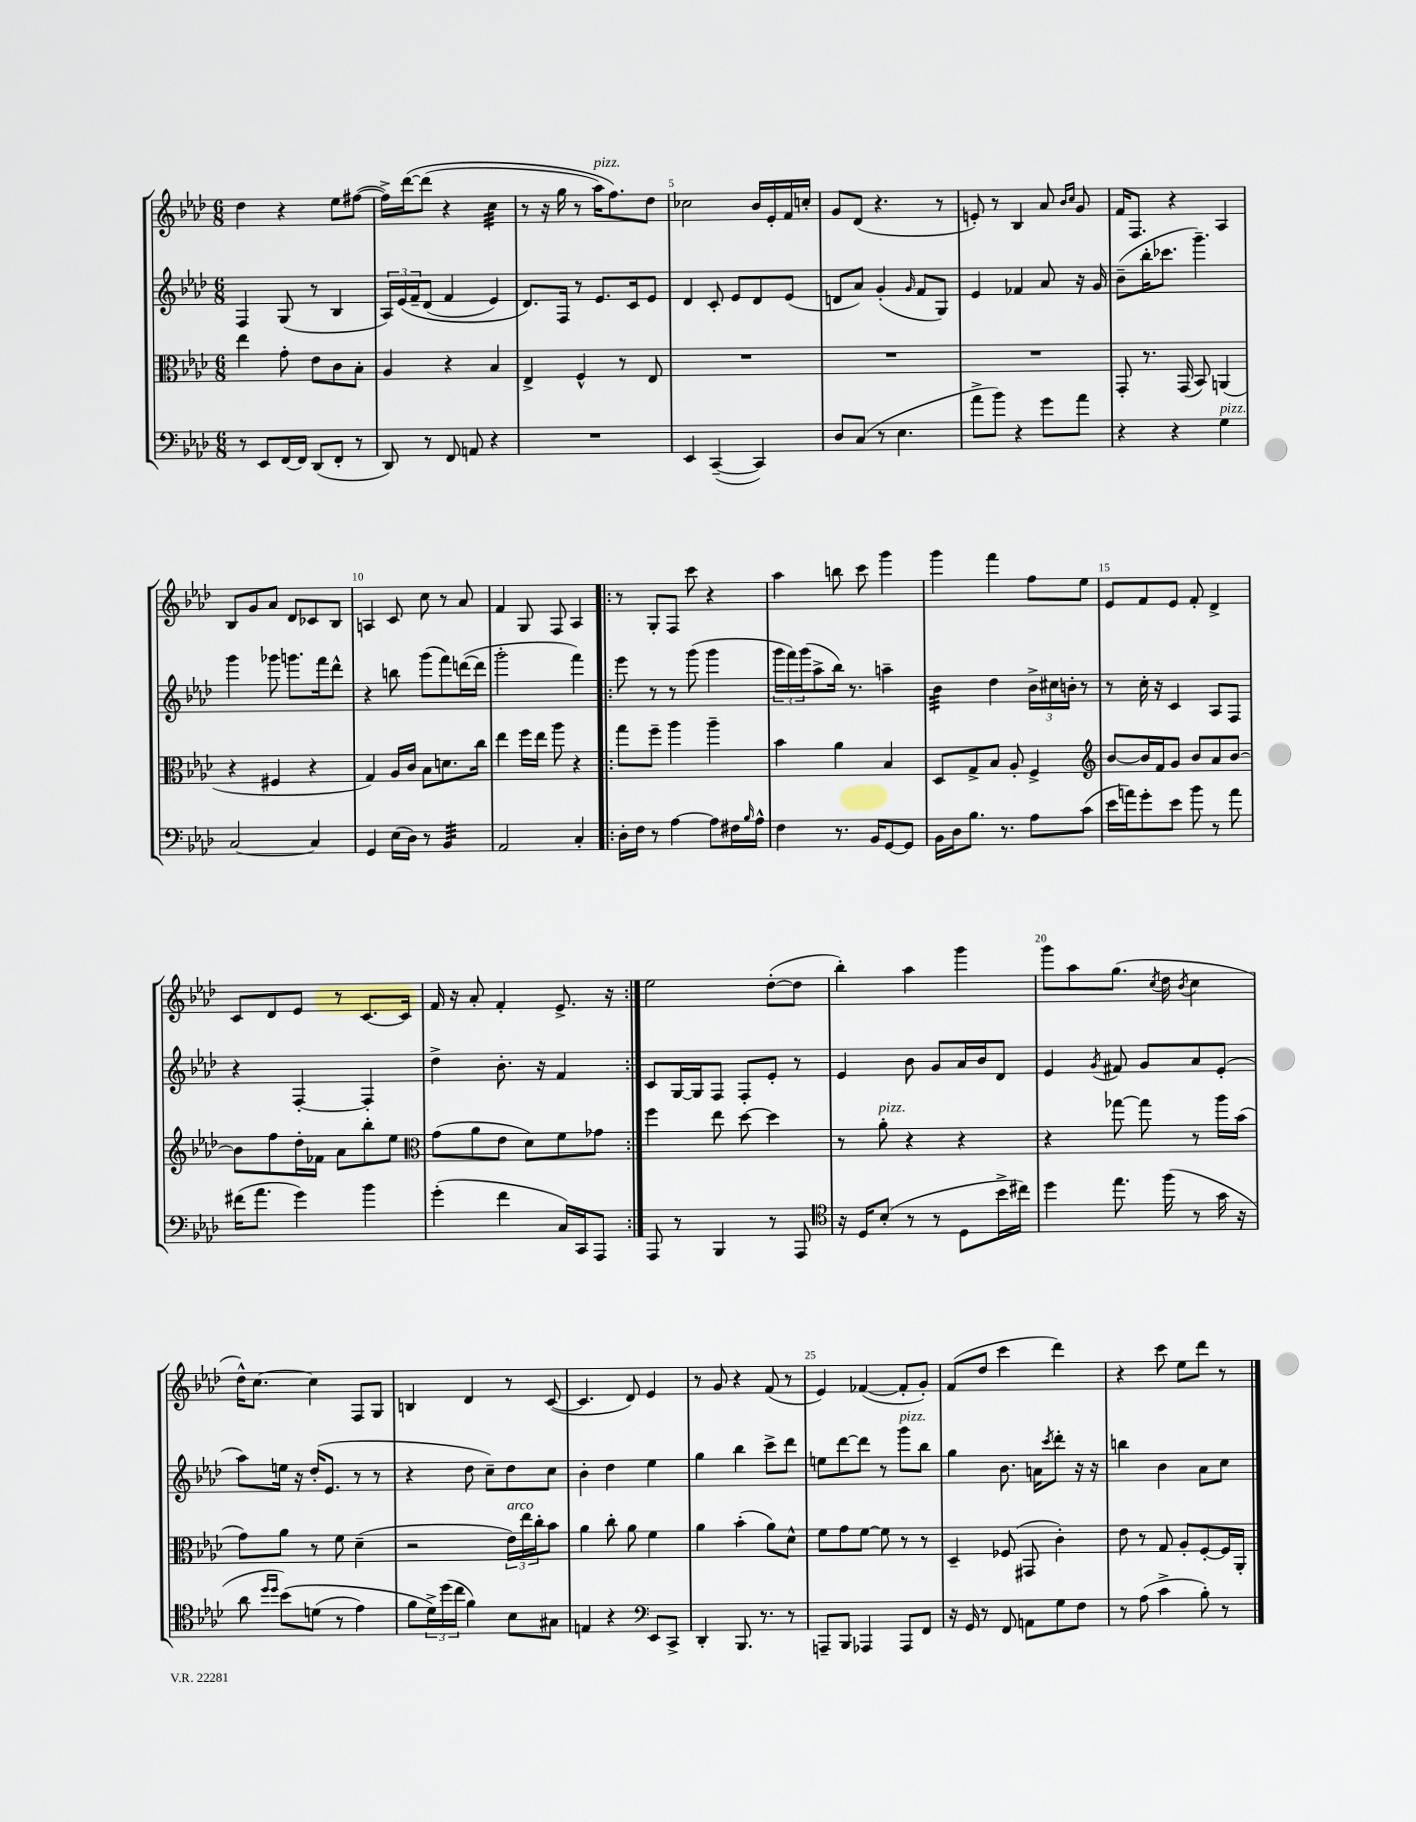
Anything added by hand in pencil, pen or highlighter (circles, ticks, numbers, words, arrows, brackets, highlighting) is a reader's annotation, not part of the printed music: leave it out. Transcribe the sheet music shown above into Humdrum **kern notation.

**kern	**kern	**kern	**kern
*staff4	*staff3	*staff2	*staff1
*clefF4	*clefC3	*clefG2	*clefG2
*k[b-e-a-d-]	*k[b-e-a-d-]	*k[b-e-a-d-]	*k[b-e-a-d-]
*M6/8	*M6/8	*M6/8	*M6/8
8r	4ee-	4F	4dd-
8EE-	.	.	.
[16FF	8g'	(8G	4r
16FF]	.	.	.
(8DD-	8e-	8r	.
8FF'	8c	4B-	8ee-
8r	8B-'	.	([8ff#
=	=	=	=
8DD-)	4A-	24A-)	16ff#^])
.	.	&(24e-	.
.	.	.	&([16ddd-
.	.	24f~	.
8r	.	(8d-	(8ddd-]
8FF	4r	4f	4r
8AA	.	.	.
4r	4B-	4e-)	4cc
=	=	=	=
2.r	4E-^	8.d-&)	8r
.	.	.	16r
.	.	16F	16gg
.	4F^^	8r	8r
.	.	8.e-	16aa-)
.	.	.	8.ff&)
.	8r	.	.
.	.	16c	.
.	8E-	8e-	8dd-
=	=	=	=
4EE-	2.r	4d-	2cc-
([4CC~	.	8c'	.
.	.	8e-	.
4CC])	.	8d-	16b-
.	.	.	16e-'
.	.	(8e-	16f
.	.	.	16cc'
=	=	=	=
8D-	2.r	8d	8g
(8C	.	8a-)	(8d-
8r	.	(4g'	4.r
4.E-	.	.	.
.	.	16qqg	.
.	.	8f	.
.	.	8G)	8r
=	=	=	=
8a-^	2.r	4e-	8e')
8b-)	.	.	8r
4r	.	4f-	4B-
8g	.	8a-	8a-
.	.	.	16qqb-
.	.	.	16qqcc
8a-	.	16r	8g
.	.	16g	.
=	=	=	=
4r	8GG'	(8b-~	16f
.	.	.	8.F
.	8.r	16bb-'	.
.	.	8.ccc-	.
4r	.	.	4r
.	(16GG	.	.
.	8BB-)	4.ggg~)	.
4G	(4AA	.	4A-
=	=	=	=
[2C	4r	4ggg	8B-
.	.	.	8g
.	4F#	8ggg-	8a-
.	.	8.ggg	8d-
4C]	4r	.	8c-
.	.	16fff	.
.	.	8ddd-^^	8B-
=	=	=	=
4GG	4G)	4r	4A
(16E-	16A-	8bb	8c
16D-)	16c	.	.
8r	8B-	(8ggg	8cc
4BB-	8.d	8fff)	8r
.	.	([16ddd	8a-
.	16cc	16ddd]	.
=	=	=	=
2AA-	4ee-	2ggg'	4f
.	16ff	.	8G
.	16ee-	.	.
.	8aa-	.	8F
4C'	4r	4fff)	4A-
=!|:	=!|:	=!|:	=!|:
16D-'	8gg	8eee-	8r
16F	.	.	.
8r	8ff~	8r	8G'
[4A-	4aa-	8r	8F
.	.	(8ggg	8ccc
8A-]	4aa-~	4ggg	4r
16F#	.	.	.
16qqB-	.	.	.
16A-^^	.	.	.
=	=	=	=
4F	4b-	24ggg	4aa-
.	.	24fff)	.
.	.	(24ggg	.
.	.	8aa-^	.
8.r	4a-	16bb-)	8bb
.	.	8.r	.
.	.	.	8ccc
16BB-	.	.	.
[8GG	4B-	4aa~	4ggg
8GG]	.	.	.
=	=	=	=
16BB-	8D-	4b-	4ggg
16D-	.	.	.
8.B-	8G^	.	.
.	8B-	4dd-	4fff
8.r	.	.	.
.	8A-'	.	.
8A-	4F^	24b-^	8ff
.	.	24cc#	.
.	.	24b'	.
(8c	.	8r	8ee-
=	=	=	=
*	*clefG2	*	*
16e-	[8b-	8r	8e-
16a)	.	.	.
8g'	16b-]	16cc'	8f
.	16f	16r	.
8e-	8g	4c	8e-
8b-	8b-	.	8f'
8r	8a-	8A-	4d-^
8a	[8b-	8F	.
=	=	=	=
(16f#	8b-]	4r	8c
8.a-	.	.	.
.	8ff	.	8d-
4g)	16dd-'	[4F'	8e-
.	16f-	.	.
.	8a-	.	8r
4b-	8bb-'	4F']	[8.c
.	8ee-	.	.
.	.	.	16c]
=	=	=	=
*	*clefC3	*	*
(4g'	(8g	4dd-^	16f
.	.	.	16r
.	8a-	.	8a-'
4f	8e-	8.b-'	4f'
.	8d-)	.	.
.	.	16r	.
16C)	8f	4f	8.e-^
16CC	.	.	.
8AAA-	8g-	.	.
.	.	.	16r
=:|!	=:|!	=:|!	=:|!
8AAA-	4ff	8c	2ee-
8r	.	[16G	.
.	.	16G]	.
4BBB-	8ee-	8F	.
.	[8dd-	8F'	.
8r	4dd-]	8e-'	([8dd-'
8AAA-	.	8r	8dd-]
=	=	=	=
*clefC4	*	*	*
16r	8r	4e-	4bb-')
16D-	.	.	.
(8B-'	8a-'	.	.
8r	4r	8b-	4aa-
8r	.	8g	.
8D-	4r	16a-	4ggg
.	.	16b-	.
16b-^	.	8d-	.
16cc#)	.	.	.
=	=	=	=
4dd-	4r	4e-	8ggg
.	.	.	8aa-
.	.	8qg	.
8.ee-	[8gg-	8f#	(8.gg
.	8gg-]	8g	.
.	.	.	8qcc
(16ff	.	.	16dd-
.	.	.	8qb-
8r	8r	8a-	4cc
16g	16aa-	(8e-'	.
16r	(16b-	.	.
=	=	=	=
8a-	8g)	8aa-)	16dd-^^)
.	.	.	[8.cc
16qqdd-	.	.	.
16qqdd-	.	.	.
&(8b-)	8a-	16ee	.
.	.	16r	.
(8d	8r	(16dd-'	4cc]
.	.	8.e-	.
8r	8f	.	.
4e-)	(4d-~	8r	8F
.	.	8r	8G
=	=	=	=
8f	2r	4r	4B
24d-^&)	.	.	.
(24dd-	.	.	.
24cc	.	.	.
4f)	.	8dd-	4d-
.	.	8cc~)	.
8B-	24e-)	8dd-	8r
.	24ee-	.	.
.	24cc'	.	.
8G#	8b-	8cc	([8c
=	=	=	=
4E	4a-	4b-'	4.c]
4r	8cc'	4dd-	.
.	8a-	.	8d-)
*clefF4	*	*	*
8EE-	4f	4ee-	4e-
8CC^	.	.	.
=	=	=	=
4DD-'	4a-	4gg	8r
.	.	.	8g
8.BBB-	(4b-'	4bb-	4r
8.r	.	.	.
.	8a-)	8ccc^	(8f
8r	8d-^^	8ddd-	8r
=	=	=	=
8AAA~	8f	8ee	4e-)
8BBB-	8g	[8ddd-	.
4AAA-	[8f	8ddd-]	([4f-
.	8f]	8r	.
8AAA-	8r	8ggg	8f-']
8FF	8r	8bb-	8g')
=	=	=	=
16r	4D-~	4gg	(8f
16GG	.	.	.
8r	.	.	8dd-
8FF	(8F-	8.b-	4ccc
8AA	8GG#	.	.
.	.	16a	.
.	.	8qccc	.
8G	4c')	8ddd-'	4ddd-)
8F	.	16r	.
.	.	16r	.
=	=	=	=
8r	8e-	4bb	4r
(8A-	8r	.	.
4c^	8G	4b-	8ccc
.	8A-'	.	8ee-
8B-')	[8F'	8a-	8ddd-
8r	16F]	8cc	8r
.	16AA-'	.	.
==	==	==	==
*-	*-	*-	*-
